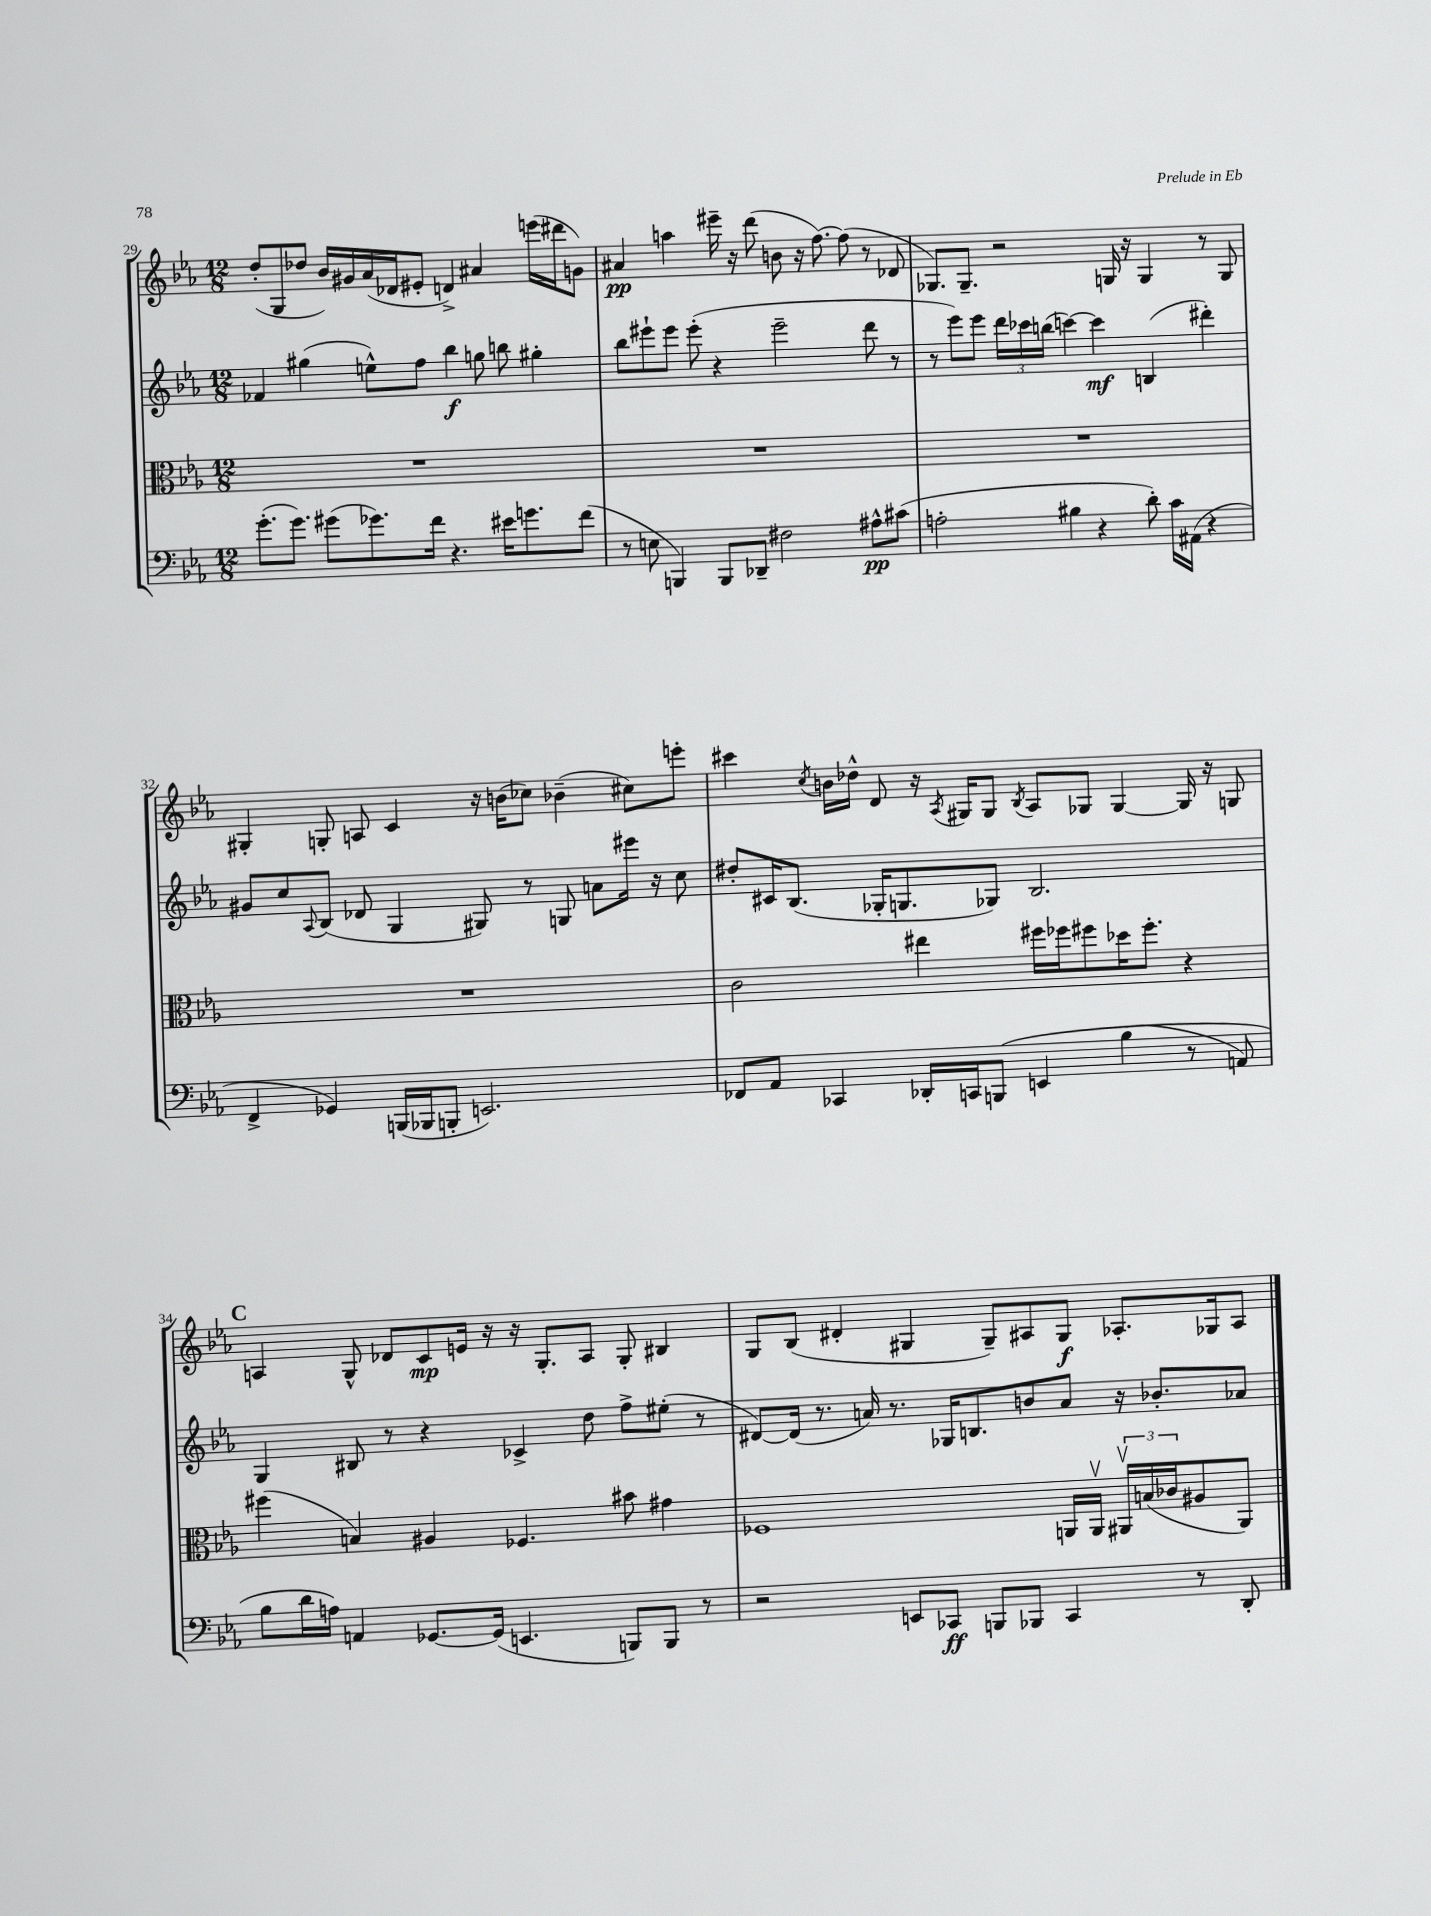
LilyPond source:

<<
\new StaffGroup <<
\new Staff = "s0" {
    \clef treble \key ees \major \numericTimeSignature \time 12/8
    d''8-.( g8 des''8 bes'16) gis'16 aes'16( des'16 eis'8-. d'4->) ais'4 e'''16( dis'''16 g'8) |
    ais'4\pp a''4 eis'''16-- r16 d'''8( b'8 r16 f''8.~) f''8( r8 des'8 |
    ges8.) ges8.-- r2 g16 r16 g4 r8 g8 |
    gis4-. g8-. a8 c'4 r16 b'16( ces''8) bes'4--( cis''8) e'''8-. |
    cis'''4 \acciaccatura { c''8 } b'16 des''16-^ d'8 r16 \acciaccatura { aes8 } gis16 gis8 \acciaccatura { bes8 } aes8 ges8 ges4~ ges16 r16 g8 |
    \mark \markup { \bold "C" } a4 g8-^ des'8 c'8\mp e'16 r16 r16 g8.-. a8 g8-. bis4 |
    g8 bes8( dis'4-. gis4 gis8--) ais8 gis8\f aes8.-. ges16 aes8 \bar "|." |
}
\new Staff = "s1" {
    \clef treble \key ees \major \numericTimeSignature \time 12/8
    fes'4 gis''4( e''8-^) f''8 bes''4\f g''8 b''8 gis''4-. |
    bes''8 eis'''8-! eis'''8 eis'''8-.( r4 eis'''2-- d'''8 r8 |
    r8 ees'''8) ees'''8 \tuplet 3/2 { d'''16 ces'''16 b''16( } c'''4~) c'''4\mf b4( dis'''4-.) |
    gis'8 c''8 \appoggiatura { aes8 } bes8( des'8 g4 gis8) r8 g8 a'8 eis'''16 r16 c''8 |
    dis''8-. cis'16 bes8.( ges16-. g8. ges8) bes2. |
    \mark \markup { \bold "C" } g4 bis8 r8 r4 ces'4-> d''8 f''8-> eis''8-.( r8 |
    dis'8~) dis'16( r8. a'16) r8. ges16 b8. b'8 a'8 r16 bes'8.-. aes'8 \bar "|." |
}
\new Staff = "s2" {
    \clef alto \key ees \major \numericTimeSignature \time 12/8
    R1. |
    R1. |
    R1. |
    R1. |
    c'2 eis''4 fis''16 fes''16 fis''8 des''16 fis''8.-. r4 |
    \mark \markup { \bold "C" } fis''4( b4) ais4 fes4. bis'8 gis'4 |
    fes1 a,16 a,16\upbow \tuplet 3/2 { ais,16\upbow b16( ces'16 } ais8 ais,8) \bar "|." |
}
\new Staff = "s3" {
    \clef bass \key ees \major \numericTimeSignature \time 12/8
    g'8.-.( g'8.) gis'8( ges'8.) f'16 r4. eis'16 g'8. f'8( |
    r8 e8 b,,4) b,,8 des,8-- fis2 ais8-^\pp cis'8( |
    a2-. bis4 r4 d'8-.) c'16 ais,16( r4 |
    f,4-> ges,4) b,,16( bes,,16 b,,8-. e,2.) |
    fes,8 aes,8 ces,4 des,16-. c,16 b,,8\( e,4 bes4( r8 a,8) |
    \mark \markup { \bold "C" } bes8 d'16 a16\) a,4 ges,8.~ ges,16( e,4. b,,8) b,,8 r8 |
    r2 e,8 ces,8\ff b,,8 bes,,8 ces,4 r8 d,8-. \bar "|." |
}
>>
>>
\layout { \context { \Score currentBarNumber = #29 } }
